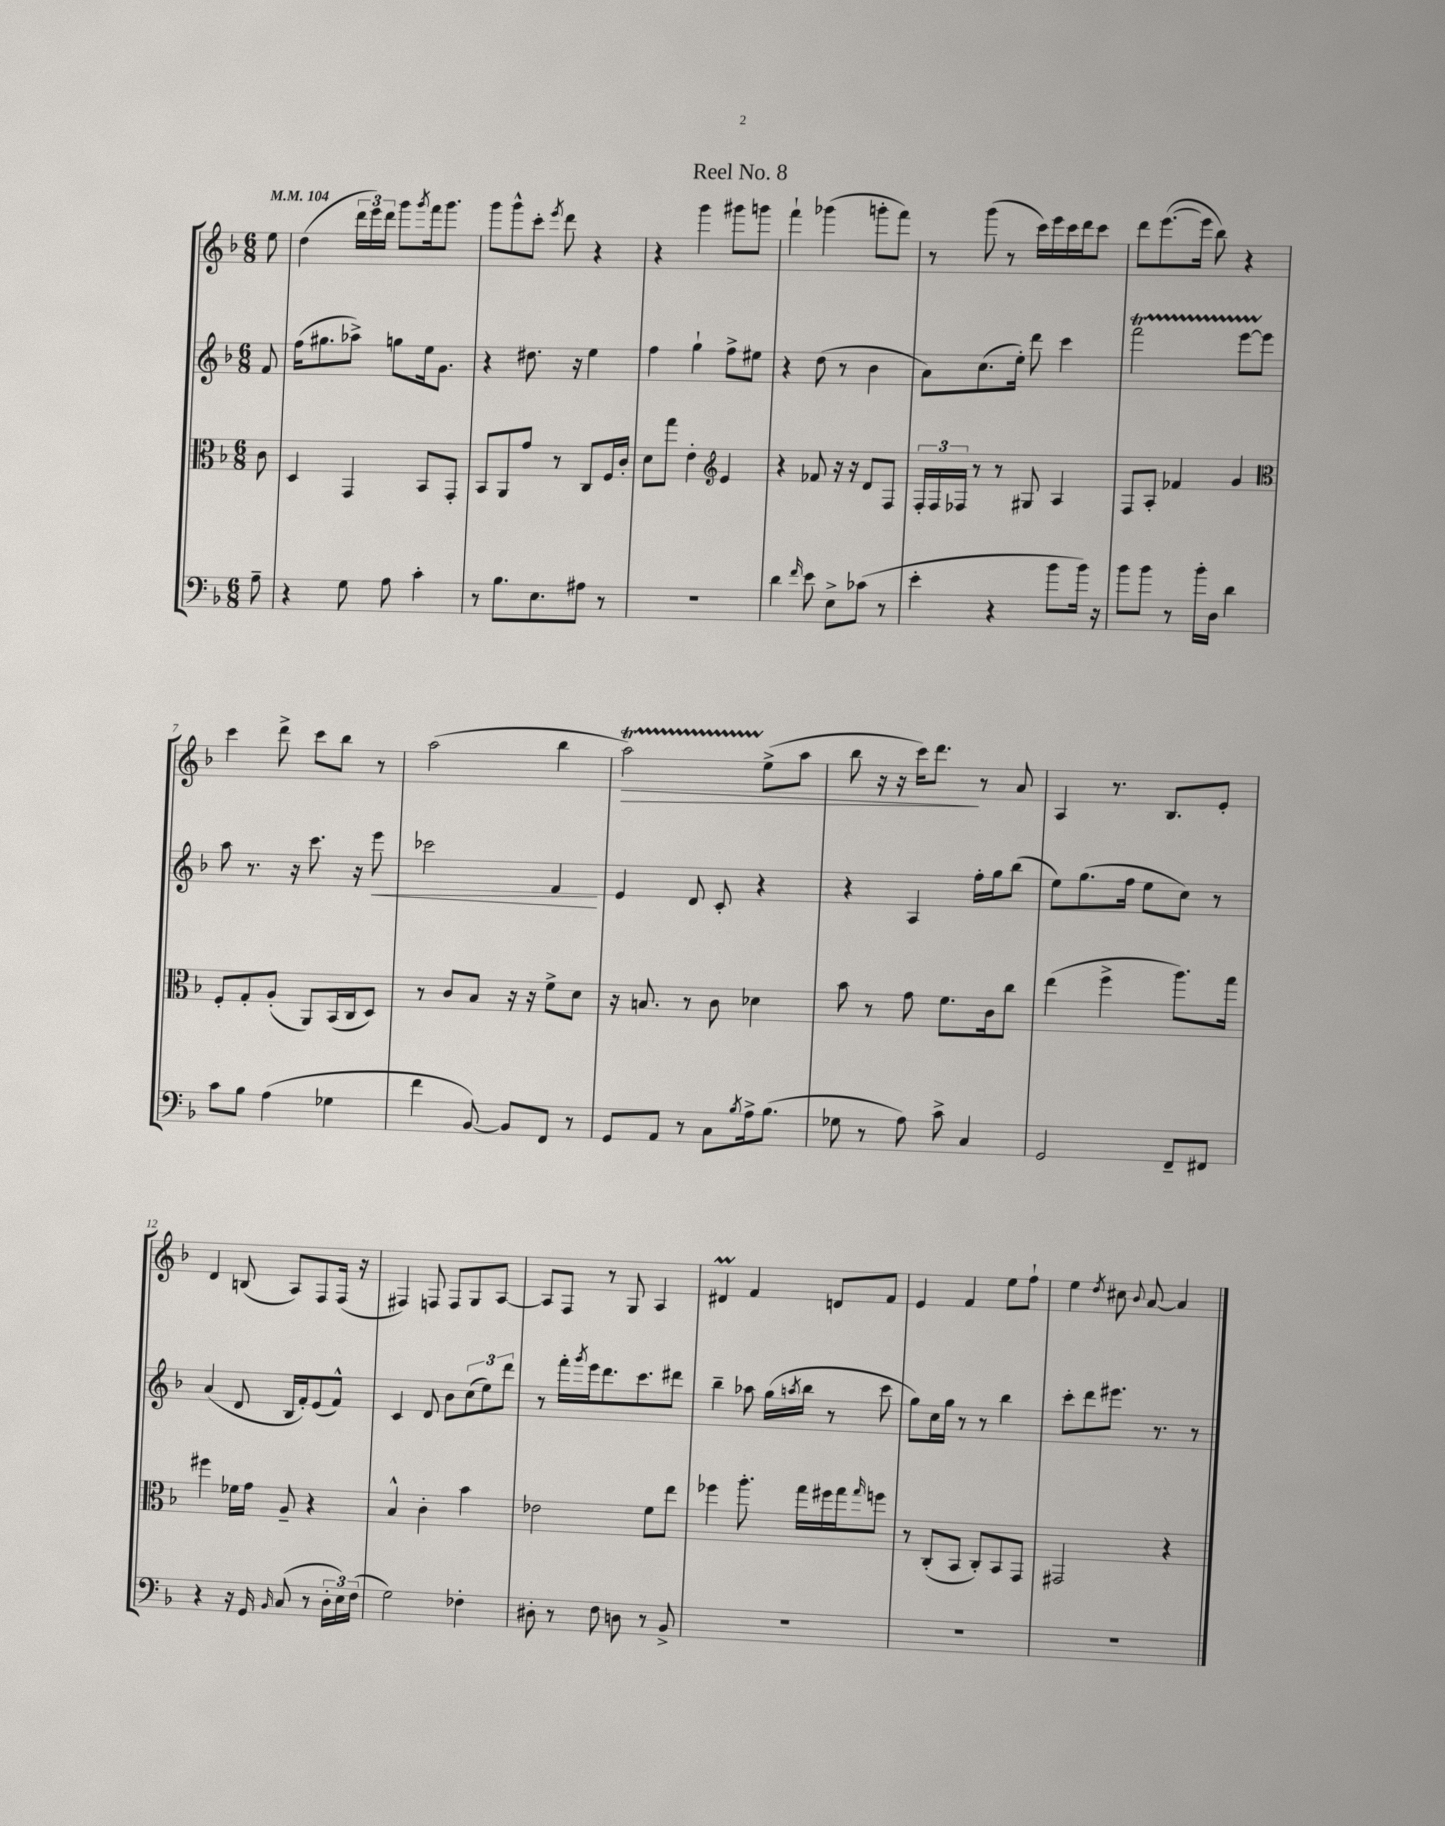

**kern	**kern	**kern	**dynam	**kern	**dynam
*part4	*part3	*part2	*part2	*part1	*part1
*staff4	*staff3	*staff2	*staff2	*staff1	*staff1
*clefF4	*clefC3	*clefG2	*	*clefG2	*
*k[b-]	*k[b-]	*k[b-]	*	*k[b-]	*
*M6/8	*M6/8	*M6/8	*	*M6/8	*
*MM104	*MM104	*MM104	*	*MM104	*
=	=	=	=	=	=
8A~\	8c\	8f/	.	8ee\	.
=1	=1	=1	=1	=1	=1
4r	4D/	(16ff\KL	.	(4dd\	.
.	.	8.gg#X\	.	.	.
8G\	4GG/	8aa-X^\J)	.	24ddd\LL	.
.	.	.	.	24eee\)	.
.	.	.	.	24ddd\JJ	.
8A\	.	8ggn\L	.	8ggg\L	.
.	.	.	.	8qggg/	.
4c'\	8BB-/L	16ee\k	.	16fff\k	.
.	.	8.g\J	.	8.ggg\J	.
.	8GG'/J	.	.	.	.
=2	=2	=2	=2	=2	=2
8r	8BB-/L	4r	.	8ggg\L	.
8.B-\L	8AA/	.	.	8ggg^^\	.
.	8g/J	8.dd#X\	.	8ccc'\J	.
8.E\	.	.	.	.	.
.	.	.	.	8qeee/	.
.	8r	.	.	8ddd\	.
.	.	16r	.	.	.
8A#X\J	8C/L	4ee\	.	4r	.
8r	16F/L	.	.	.	.
.	16c'/JJ	.	.	.	.
=3	=3	=3	=3	=3	=3
2.r	8d\L	4ff\	.	4r	.
.	8gg\J	.	.	.	.
.	4e'\	4gg`\	.	4ggg\	.
*	*clefG2	*	*	*	*
.	4e/	8ff^\L	.	8ggg#X\L	.
.	.	8ee#X\J	.	8gggn\J	.
=4	=4	=4	=4	=4	=4
4d\	4r	4r	.	4fff`\	.
16qqf/	.	.	.	.	.
8e\	8f-X/	(8dd\	.	(4ggg-X\	.
8E^\L	16r	8r	.	.	.
.	16r	.	.	.	.
(8c-X\J	8d/L	4b-\	.	8gggn'\L	.
8r	8F/J	.	.	8fff\J)	.
=5	=5	=5	=5	=5	=5
4e'\	24F'/LL	8a\L)	.	8r	.
.	24F/	.	.	.	.
.	24F-X/JJ	.	.	.	.
.	8r	(8.cc\	.	(8ggg\	.
4r	8r	.	.	8r	.
.	.	16ee'\Jk)	.	.	.
.	8G#X/	8ddd\	.	16ccc\LL)	.
.	.	.	.	16eee\	.
8b-\L	4A/	4ccc\	.	16ccc\	.
.	.	.	.	16ddd\J	.
16b-\Jk)	.	.	.	8ccc\J	.
16r	.	.	.	.	.
=6	=6	=6	=6	=6	=6
8b-\L	8F/L	2fffT\	.	8ddd\L	.
8b-\J	8A'/J	.	.	([8.eee\	.
8r	4f-X/	.	.	.	.
.	.	.	.	16eee\Jk]	.
16b-'\LL	.	.	.	8bb-\)	.
16D\JJ	.	.	.	.	.
4d\	4g/	[8eeeTTT\L	.	4r	.
.	.	8eee\J]	.	.	.
!!LO:LB:g=z
=7	=7	=7	=7	=7	=7
*	*clefC3	*	*	*	*
8c\L	8F'/L	8aa\	.	4ccc\	.
8B-\J	8G'/	8.r	.	.	.
(4A\	(8A'/J	.	.	8ddd^\	.
.	.	16r	.	.	.
.	8AA/L)	8.ccc\	.	8ccc\L	.
4G-X\	(16BB-/L	.	.	8bb-\J	.
.	16C/J	16r	.	.	.
!	!	!	!LO:HP:b	!	!
.	8D/J)	8eee\	<	8r	.
=8	=8	=8	=8	=8	=8
4f\	8r	2ccc-X\	.	(2aa\	.
.	8c/L	.	.	.	.
[8BB-/)	8B-/J	.	.	.	.
8BB-/L]	16r	.	.	.	.
.	16r	.	.	.	.
8FF/J	8f^\L	4f/	.	4bb-\	.
8r	8d\J	.	.	.	.
.	.	.	[	.	.
=9	=9	=9	=9	=9	=9
!	!	!	!	!	!LO:HP:b
8GG/L	16r	4e/	.	2aat\)	>
.	8.Bn/	.	.	.	.
8AA/J	.	.	.	.	.
8r	8r	8d/	.	.	.
8C\L	8c\	8c'/	.	.	.
8qB-/	.	.	.	.	.
16A^\k	4d-X\	4r	.	(8ee^\L	.
(8.B-\J	.	.	.	.	.
.	.	.	.	8aa\J	.
=10	=10	=10	=10	=10	=10
8G-X\	8b-\	4r	.	8bb-\	.
8r	8r	.	.	16r	.
.	.	.	.	16r	.
8A\)	8g\	4A/	.	16ccc\KL)	.
.	.	.	.	8.ddd\J	.
8c^\	8.f\L	.	.	.	.
4C/	.	16ff'\LL	.	8r	]
.	16c\k	16gg\J	.	.	.
.	8cc\J	(8bb-\J	.	8a/	.
=11	=11	=11	=11	=11	=11
2GG/	(4ee\	8ee\L)	.	4A/	.
.	.	(8.gg\	.	.	.
.	4ff^\	.	.	8.r	.
.	.	16ff\Jk	.	.	.
.	.	8ee\L	.	.	.
.	.	.	.	8.B-/L	.
8FF~/L	8.aa\L)	8cc\J)	.	.	.
8FF#X/J	.	8r	.	8e'/J	.
.	16gg\Jk	.	.	.	.
!!LO:LB:g=z
=12	=12	=12	=12	=12	=12
4r	4ff#X\	(4a/	.	4d/	.
16r	16f-X\LL	8d/	.	(8Bn/	.
16GG/	16g\JJ	.	.	.	.
16qqBB-/	.	.	.	.	.
(8C/	8A~/	16B-/LL	.	8A/L)	.
.	.	16f'/J)	.	.	.
8r	4r	(8e/	.	8F/	.
24D'\LL	.	8f^^/J)	.	(16F/Jk	.
24E\)	.	.	.	.	.
.	.	.	.	16r	.
(24F\JJ	.	.	.	.	.
=13	=13	=13	=13	=13	=13
2G\)	4B-^^/	4c/	.	4F#X/)	.
.	4c'\	8d/	.	8Fn/	.
.	.	8b-\L	.	8F/L	.
4F-X'\	4b-\	(12cc\	.	8G/	.
.	.	12ee\)	.	.	.
.	.	.	.	[8A/J	.
.	.	12ddd\J	.	.	.
=14	=14	=14	=14	=14	=14
8D#X'\	2e-X\	8r	.	8A/L]	.
8r	.	16fff'\LL	.	8F/J	.
.	.	8qggg/	.	.	.
.	.	16eee\J	.	.	.
8F\	.	8.ddd\	.	8r	.
8Dn\	.	.	.	8G/	.
.	.	8.ccc\	.	.	.
8r	8f\L	.	.	4A/	.
8BB-^/	8ee\J	8ddd#X\J	.	.	.
=15	=15	=15	=15	=15	=15
2.r	4ff-X\	4bb-~\	.	4d#Xm/	.
.	8.aa'\	8aa-X\	.	4f/	.
.	.	(16gg\LL	.	.	.
.	.	8qaan/	.	.	.
.	16gg\LL	16bb-\JJ	.	.	.
.	16ff#X\	8r	.	8dn/L	.
.	16gg\J	.	.	.	.
.	16qqgg/	.	.	.	.
.	8ffn\J	8ccc\	.	8f/J	.
=16	=16	=16	=16	=16	=16
2.r	8r	8gg\L)	.	4e/	.
.	(8C'/L	16cc\L	.	.	.
.	.	16gg\JJ	.	.	.
.	8BB-/J	8r	.	4f/	.
.	8C'/L)	8r	.	.	.
.	8BB-/	4bb-\	.	8ee\L	.
.	8GG/J	.	.	8ff`\J	.
=17	=17	=17	=17	=17	=17
2.r	2GG#X/	8ccc'\L	.	4ee\	.
.	.	8ddd\	.	.	.
.	.	.	.	8qdd/	.
.	.	8.eee#X\J	.	8cc#X\	.
.	.	.	.	8qqb-/	.
.	.	.	.	[8a/	.
.	.	8.r	.	.	.
.	4r	.	.	4a/]	.
.	.	8r	.	.	.
==	==	==	==	==	==
*-	*-	*-	*-	*-	*-
